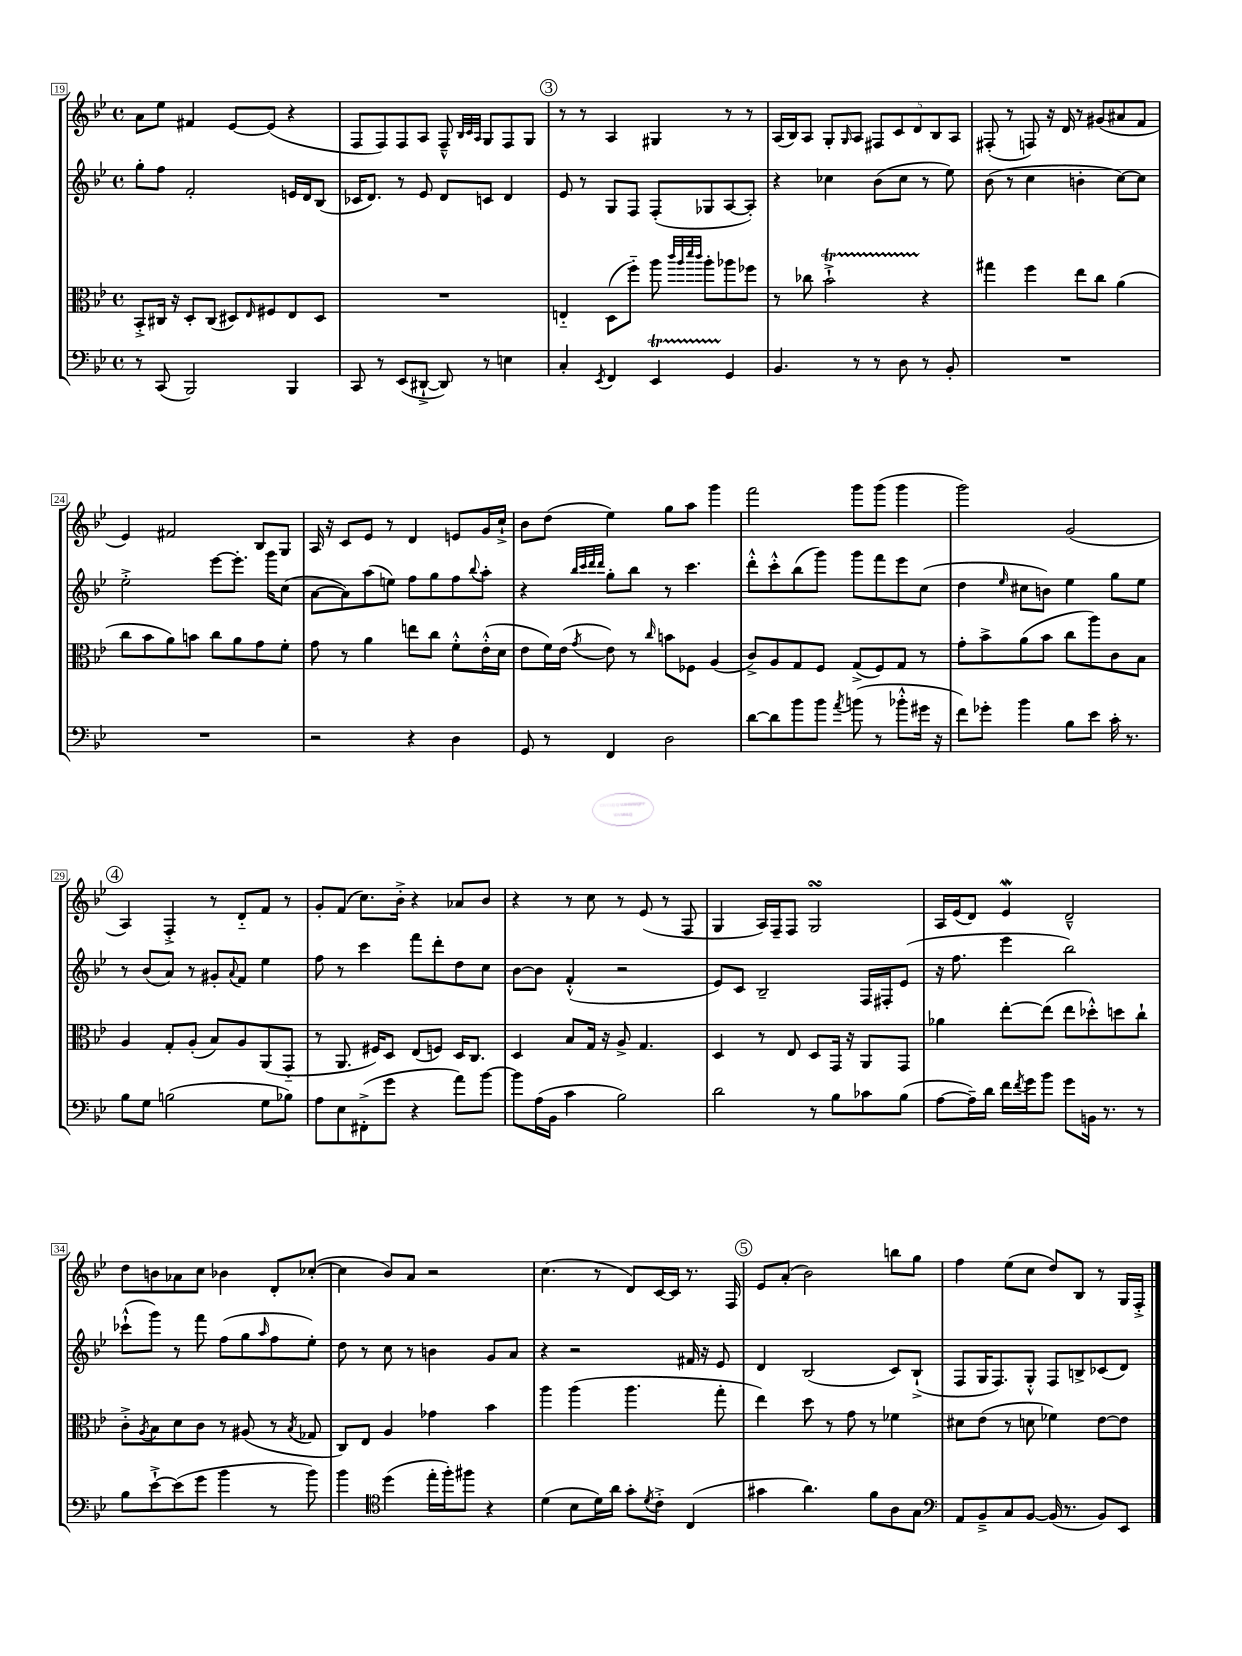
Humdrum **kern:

**kern	**kern	**kern	**kern
*staff4	*staff3	*staff2	*staff1
*clefF4	*clefC3	*clefG2	*clefG2
*k[b-e-]	*k[b-e-]	*k[b-e-]	*k[b-e-]
*M4/4	*M4/4	*M4/4	*M4/4
*met(c)	*met(c)	*met(c)	*met(c)
8r	8BB-'^/L	8gg'\L	8a\L
(8CC/	16C#/Jk	8ff\J	8ee-\J
.	16r	.	.
2BBB-/)	8D'/L	2f'/	4f#/
.	(8C#/J	.	.
.	8D#/L)	.	[8e-/L
.	16qqE-/	.	.
.	8F#/	.	(8e-/]J
4BBB-/	8E-/	16e/LL	4r
.	.	16d/J	.
.	8D#/J	(8B-/J	.
=	=	=	=
8CC/	1r	16c-/LK	8F/L
.	.	8.d/J)	.
8r	.	.	8F/)
(8EE-/L	.	8r	8F/
[8DD#`^/J	.	8e-/	8A/J
8DD#/])	.	8d/L	8F~^^/
.	.	.	32qqB-/LLL
.	.	.	32qqc/
.	.	.	32qqA/JJJ
8r	.	8c/J	8G/L
4E\	.	4d/	8F/
.	.	.	8G/J
=	=	=	=
4C'/	4E'~/	8e-/	8r
.	.	8r	8r
8qEE-/	.	.	.
4FF/	(8D\L	8G/L	4A/
.	8ff'~\J)	8F/J	.
4EE-/	8aa\	(8F'/L	4G#/
.	32qqccc/LLL	.	.
.	32qqaa/	.	.
.	32qqddd/	.	.
.	32qqccc/JJJ	.	.
.	8aa'\L	8G-/	.
4GG/	8aa-\	[8A/	8r
.	8ff-\J	8A'/]J)	8r
=	=	=	=
4.BB-/	8r	4r	(16A/LL
.	.	.	16B-/J)
.	8cc-\	.	8A/J
.	2b-`^\	4cc-\	8G'/L
.	.	.	16qqG/
8r	.	.	8A/J
8r	.	(8b-\L	10F#/L
.	.	.	10c/
8D\	.	8cc-\J	.
.	.	.	10d/
8r	4r	8r	.
.	.	.	10B-/
8BB-'/	.	8ee-\)	.
.	.	.	10A/J
=	=	=	=
1r	4gg#\	(8b-\	(8F#'/
.	.	8r	8r
.	4ff\	4cc\	8F/)
.	.	.	16r
.	.	.	16d/
.	8ee-\L	4b'\	8r
.	8cc\J	.	(8g#/L
.	(4a\	[8cc\L)	8a#/
.	.	8cc\]J	8f/J
=	=	=	=
1r	8cc\L	2ee-'^\	4e-/)
.	8b-\	.	.
.	8a\)	.	2f#/
.	8b\J	.	.
.	8cc\L	[8eee-\L	.
.	8a\	8.eee-'\]J	.
.	8g\	.	8B-/L
.	.	16ggg\LK	.
.	8f'\J	(8cc\J	8G/J
=	=	=	=
2r	8g\	[8a\L	16A/
.	.	.	16r
.	8r	8a\])	8c/L
.	4a\	(8aa\	8e-/J
.	.	8ee\J)	8r
4r	8ee\L	8ff\L	4d/
.	8cc\J	8gg\	.
4D\	8f'^^\L	8ff\	8e/L
.	.	8qqbb-/	.
.	(16e-'^^\L	8aa'\J	16g/L
.	16d\JJ	.	16cc`^/JJ
=	=	=	=
8GG/	8e-\L	4r	8b-\L
8r	16f\L)	.	(8dd\J
.	(16e-\JJ	.	.
.	.	32qqbb-/LLL	.
.	.	32qqccc/	.
.	.	32qqddd/	.
.	8qg/	32qqddd/JJJ	.
4FF/	8e-\)	8gg'\L	4ee-\)
.	8r	8bb-\J	.
.	16qqcc/	.	.
2D\	8b\L	8r	8gg\L
.	8F-\J	4.ccc\	8aa\J
.	(4A/	.	4ggg\
=	=	=	=
[8d\L	8c^/L)	8ddd'^^\L	2fff\
8d\]	8A/	8ccc'^^\	.
8b-\	8G/	(8bb-\	.
8b-\J	8F/J	8ggg\J)	.
8qa/	.	.	.
(8b\	(8G^/L	8ggg\L	8ggg\L
8r	8F/)	8fff\	(8ggg\J
8b-'^^\L	8G/J	8eee-\	4ggg\
16g#\Jk	8r	(8cc\J	.
16r	.	.	.
=	=	=	=
8f\L)	8g'\L	4dd\	2ggg\)
8g-'\J	8b-^\	.	.
.	.	16qqee-/	.
4b-\	(8a\	8cc#\L	.
.	8b-\J	8b\J)	.
8B-\L	8cc\L	4ee-\	(2g/
8e-\J	8aa\)	.	.
16c'\	8c\	8gg\L	.
8.r	.	.	.
.	8B-\J	8ee-\J	.
=	=	=	=
8B-\L	4A/	8r	4A/)
8G\J	.	(8b-/L	.
(2B\	8G'/L	8a/J)	4F'^/
.	(8A'/J	8r	.
.	8B-/L)	8g#'/L	8r
.	.	8qqa/	.
.	8A/	8f/J	8d'~/L
8G\L	(8AA/	4ee-\	8f/J
8B-\J)	8GG'~/J	.	8r
=	=	=	=
8A\L	8r	8ff\	8g'/L
8E-\	8.AA/	8r	(8f/J
(8FF#'^\	.	4ccc\	8.cc\L)
.	16F#/LK)	.	.
8g\J	8D/J	.	.
.	.	.	16b-'^\Jk
4r	(8E-/L	8fff\L	4r
.	8F/J)	8ddd'\	.
8a\L)	16D/LK	8dd\	8a-/L
.	8.C/J	.	.
[8b-\J	.	8cc\J	8b-/J
=	=	=	=
8b-\]L	4D/	[8b-\L	4r
(16A\L	.	8b-\]J	.
16BB-\JJ	.	.	.
4c\	8B-/L	(4f'^^/	8r
.	16G/Jk	.	8cc\
.	16r	.	.
2B-\)	8A^/	2r	8r
.	4.G/	.	(8e-/
.	.	.	8r
.	.	.	8F/
=	=	=	=
2d\	4D/	8e-/L)	4G/
.	.	8c/J	.
.	8r	2B-~/	16A/LL)
.	.	.	16F~/J
.	8E-/	.	8F/J
8r	8D/L	.	2G/
8B-\L	16GG/Jk	.	.
.	16r	.	.
8c-\	8AA/L	16F/LL	.
.	.	16F#'/J	.
(8B-\J	8GG/J	(8e-/J	.
=	=	=	=
[8A\L	4a-\	16r	16A/LL
.	.	8.ff\	(16e-/J
16A~\]L)	.	.	8d/J)
16d\JJ	.	.	.
16f\LL	[8ee-'\L	4eee-\	4e-/
8qf/	.	.	.
16g\J	.	.	.
8b-\J	(8ee-\]J	.	.
8g\L	8ee-\L	2bb-\)	2d~^^/
16BB\Jk	8dd-'^^\)	.	.
8.r	.	.	.
.	8dd\	.	.
8r	8cc`\J	.	.
=	=	=	=
8B-\L	8c'^\L	(8ccc-`^^\L	8dd\L
.	8qA/	.	.
[8e-`^\	8B-\	8ggg\J)	8b\
(8e-\]	8d\	8r	8a-\
8g\J	8c\J	8fff\	8cc\J
4b-\	8r	(8ff\L	4b-\
.	(8A#/	8gg\	.
.	.	16qqaa/	.
8r	8r	8ff\	8d'/L
.	8qB-/	.	.
8b-\)	8G-/	8ee-'\J)	([8cc-'/J
=	=	=	=
4b-\	8C/L)	8dd\	4cc-\]
.	8E-/J	8r	.
*clefC4	*	*	*
(4dd\	4A/	8cc\	8b-/L)
.	.	8r	8a/J
16ee-'\LL	4g-\	4b\	2r
16ff'\J)	.	.	.
8ff#\J	.	.	.
4r	4b-\	8g/L	.
.	.	8a/J	.
=	=	=	=
(4d\	4aa\	4r	(4.cc\
8B-\L	(4aa\	2r	.
16d\L)	.	.	8r
16a\JJ	.	.	.
8g'\L	4.aa\	.	8d/L)
8qd/	.	.	.
8c'^\J	.	.	[16c/L
.	.	.	16c/]JJ
(4C/	.	16f#/	8.r
.	.	16r	.
.	8gg'\	8e-/	.
.	.	.	16F/
=	=	=	=
4g#\	4ee-\)	4d/	8e-/L
.	.	.	(8a'/J
4.a\)	8dd\	(2B-/	2b-\)
.	8r	.	.
.	8g\	.	.
8f\L	8r	.	.
8A\	4f-\	8c/L)	8bb\L
8G\J	.	(8B-`^/J	8gg\J
=	=	=	=
*clefF4	*	*	*
8AA/L	8d#\L	8F/L	4ff\
8BB-~^/	(8e-\J	16G/K	.
.	.	8.F/)	.
8C/	8r	.	(8ee-\L
[8BB-/J	8d\	8G'^^/J	8cc\J
(16BB-/]	4f-\)	8F/L	8dd/L)
8.r	.	.	.
.	.	8B^/	8B-/J
8BB-/L)	[8e-\L	(8c-/	8r
8EE-/J	8e-\]J	8d/J)	16G/LL
.	.	.	16F'^/JJ
==	==	==	==
*-	*-	*-	*-
